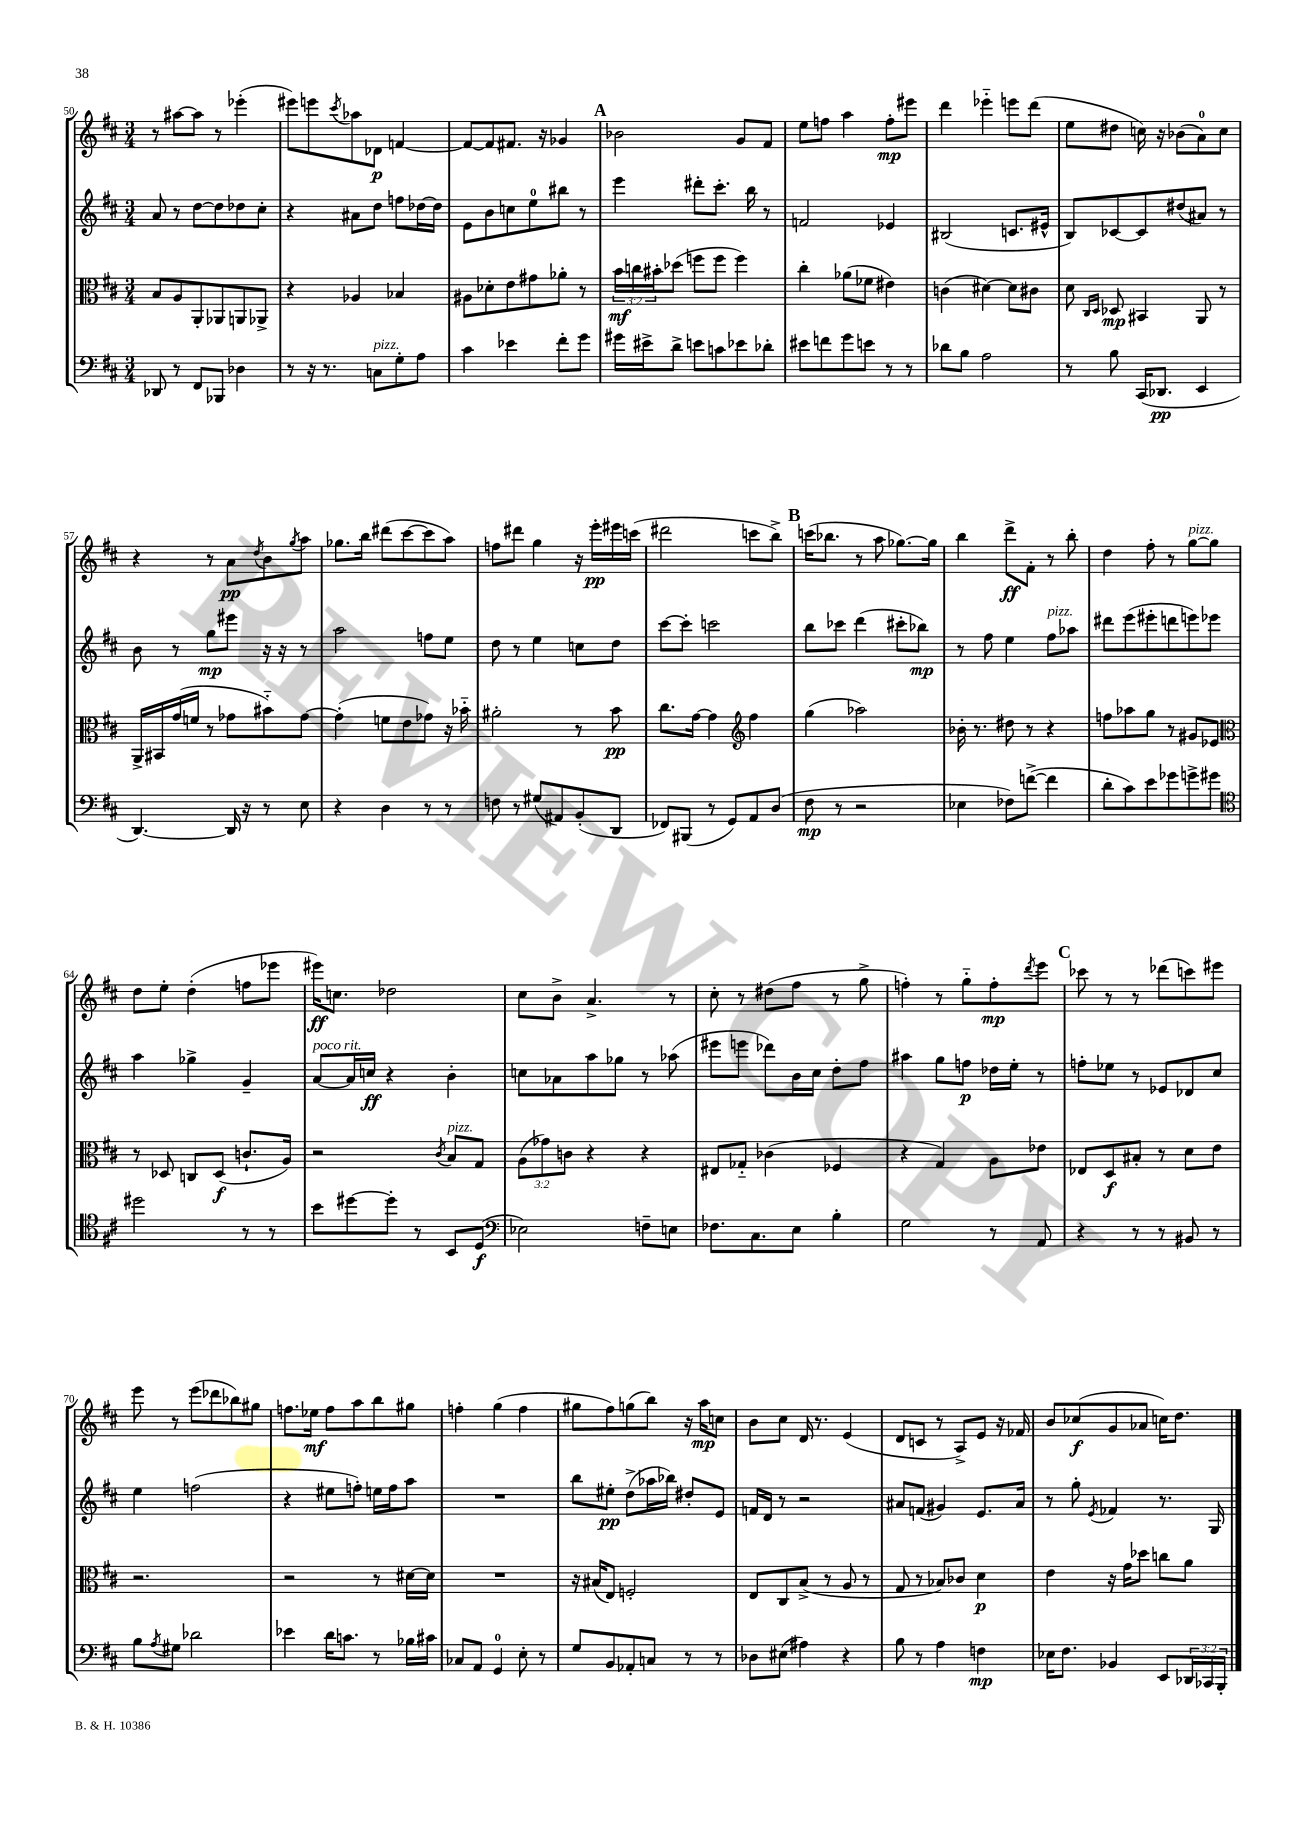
<<
\new StaffGroup <<
\new Staff = "s0" {
    \clef treble \key d \major \numericTimeSignature \time 3/4
    r8 ais''8~ ais''8 r8 ees'''4-.( |
    eis'''8) e'''8 \acciaccatura { cis'''8 } aes''8 des'8\p f'4~ |
    f'8~ f'8 fis'8. r16 ges'4 |
    \mark \markup { \bold "A" } bes'2 g'8 fis'8 |
    e''8 f''8 a''4 f''8-.\mp eis'''8 |
    d'''4 ees'''4-_ e'''8 d'''8( |
    e''8 dis''8 c''16) r16 bes'8( a'8-0) c''8 |
    r4 r8 a'8\pp \acciaccatura { d''8 } b'8 \acciaccatura { g''8 } a''8 |
    ges''8. b''16 dis'''8( cis'''8~ cis'''8 a''8) |
    f''8 dis'''8 g''4 r16 e'''16-.\pp eis'''16 c'''16( |
    dis'''2 c'''8 b''8->) |
    \mark \markup { \bold "B" } c'''16( bes''8. r8 a''8 ges''8.~) ges''16 |
    b''4 d'''8->\ff fis'8-. r8 b''8-. |
    d''4 fis''8-. r8 g''8~^\markup { \italic "pizz." } g''8 |
    d''8 e''8-. d''4-.( f''8 ees'''8 |
    eis'''16\ff) c''8. des''2 |
    cis''8 b'8-> a'4.-> r8 |
    cis''8-. r8 dis''8( fis''8 r8 g''8-> |
    f''4-.) r8 g''8-_ f''8-.\mp \acciaccatura { d'''8 } e'''8 |
    \mark \markup { \bold "C" } ces'''8 r8 r8 des'''8( c'''8) eis'''8 |
    e'''8 r8 e'''8( des'''8 bes''8) gis''8 |
    f''8. ees''16\mf f''8 a''8 b''8 gis''8 |
    f''4-. g''4( f''4 |
    gis''8 fis''8) g''8( b''8) r16 a''16\mp c''8 |
    b'8 cis''8 d'16 r8. e'4( |
    d'8 c'8 r8 a8->) e'8 r16 fes'16 |
    b'8 ces''8\f( g'8 aes'8 c''16) d''8. \bar "|." |
}
\new Staff = "s1" {
    \clef treble \key d \major \numericTimeSignature \time 3/4
    a'8 r8 d''8~ d''8 des''8 cis''8-. |
    r4 ais'8 d''8 f''8 des''16~ des''16 |
    e'8 b'8 c''8 e''8-0 bis''8 r8 |
    \mark \markup { \bold "A" } e'''4 dis'''8-. cis'''8.-. b''16 r8 |
    f'2 ees'4 |
    bis2( c'8. eis'16-^ |
    b8) ces'8~ ces'8 dis''8( ais'8) r8 |
    b'8 r8 g''8\mp eis'''8 r16 r16 r8 |
    a''2 f''8 e''8 |
    d''8 r8 e''4 c''8 d''8 |
    cis'''8~ cis'''8-. c'''2 |
    \mark \markup { \bold "B" } b''8 ces'''8 d'''4( cis'''8-. bes''8\mp) |
    r8 fis''8 e''4 fis''8^\markup { \italic "pizz." } aes''8 |
    dis'''8 e'''8( eis'''8-. d'''8 e'''8) ees'''8 |
    a''4 ges''4-> g'4-- |
    a'8~^\markup { \italic "poco rit." } a'16 c''16\ff r4 b'4-. |
    c''8 aes'8 a''8 ges''8 r8 aes''8( |
    eis'''8 e'''8 des'''8) b'16 cis''16 d''8-. fis''8 |
    ais''4 g''8 f''8\p des''16 e''16-. r8 |
    \mark \markup { \bold "C" } f''8-. ees''8 r8 ees'8 des'8 cis''8 |
    e''4 f''2( |
    r4 eis''8 f''8-.) e''16 f''16 a''8 |
    R2. |
    b''8 eis''8-.\pp d''8->( aes''16 bes''16) dis''8-. e'8 |
    f'16 d'16 r8 r2 |
    ais'8 f'8( gis'4) e'8. ais'16 |
    r8 g''8-. \acciaccatura { e'8 } fes'4 r8. g16 \bar "|." |
}
\new Staff = "s2" {
    \clef alto \key d \major \numericTimeSignature \time 3/4 \override Staff.TupletNumber.text = #tuplet-number::calc-fraction-text
    b8 a8 a,8-. aes,8 a,8 aes,8-> |
    r4 aes4 bes4 |
    ais8 des'8-. e'8 gis'8 aes'8-. r8 |
    \mark \markup { \bold "A" } \tuplet 3/2 { b'16\mf c''16 bis'16-. } des''8( f''8 f''8 f''4) |
    cis''4-. aes'8( fes'8 eis'4) |
    c'4( dis'4~) dis'8 cis'8 |
    d'8 \grace { cis16 d16 } des8\mp bis,4 a,8 r8 |
    a,16-> bis,16 g'16( f'16 r8 ges'8 bis'8-_) ges'8~ |
    ges'4-.( f'8 e'8 ges'8) r16 bes'16-_ |
    ais'2-. r8 b'8\pp |
    cis''8. g'16~ g'4 \clef treble fis''4 |
    \mark \markup { \bold "B" } g''4( aes''2) |
    bes'16-. r8. dis''8 r8 r4 |
    f''8 aes''8 g''8 r8 gis'8 ees'8 |
    \clef alto r8 des8 c8 des8\f( c'8.-! a16) |
    r2 \acciaccatura { cis'8 } b8^\markup { \italic "pizz." } g8 |
    \tuplet 3/2 { a8( ges'8) c'8 } r4 r4 |
    eis8 ges8-_ ces'4( fes4 |
    r4 g4) a8 ees'8 |
    \mark \markup { \bold "C" } ees8 d8\f bis8-. r8 d'8 e'8 |
    r2. |
    r2 r8 dis'16~ dis'16 |
    R2. |
    r16 bis16( e8) f2-. |
    e8 cis8 b8->( r8 a8 r8 |
    g8 r8 bes8) ces'8 d'4\p |
    e'4 r16 g'16 des''8 c''8 a'8 \bar "|." |
}
\new Staff = "s3" {
    \clef bass \key d \major \numericTimeSignature \time 3/4 \override Staff.TupletNumber.text = #tuplet-number::calc-fraction-text
    des,8 r8 fis,8 bes,,8 des4 |
    r8 r16 r8. c8^\markup { \italic "pizz." } g8-. a8 |
    cis'4 ees'4 fis'8-. g'8 |
    \mark \markup { \bold "A" } gis'16 eis'16-> d'8-> e'8 c'8 ees'8 des'8-. |
    eis'8 f'8 g'8 e'8 r8 r8 |
    des'8 b8 a2 |
    r8 b8 cis,16( des,8.\pp e,4 |
    d,4.~) d,16 r16 r8 e8 |
    r4 d4 r8 r8 |
    f8 r8 gis8( ais,8) b,8-.( d,8 |
    fes,8) bis,,8( r8 g,8) a,8 d8( |
    \mark \markup { \bold "B" } fis8\mp r8 r2 |
    ees4 fes8) f'8~->( f'4 |
    d'8-. cis'8) e'8 ges'8 g'8-> gis'8 |
    \clef tenor dis''2 r8 r8 |
    b'8 dis''8~ dis''8-. r8 b,8 d8\f( |
    \clef bass ees2) f8-- e8 |
    fes8. cis8. e8 b4-. |
    g2 r8 a,8 |
    \mark \markup { \bold "C" } r4 r8 r8 bis,8 r8 |
    b8 \acciaccatura { a8 } gis8 des'2 |
    ees'4 d'16 c'8. r8 bes16 cis'16 |
    ces8 a,8 g,4-0 e8-. r8 |
    g8 b,8 aes,8-. c8 r8 r8 |
    des8 eis8( ais4) r4 |
    b8 r8 a4 f4\mp |
    ees16 fis8. bes,4 e,8 \tuplet 3/2 { des,16 ces,16 b,,16-. } \bar "|." |
}
>>
>>
\layout { \context { \Score currentBarNumber = #50 } }
